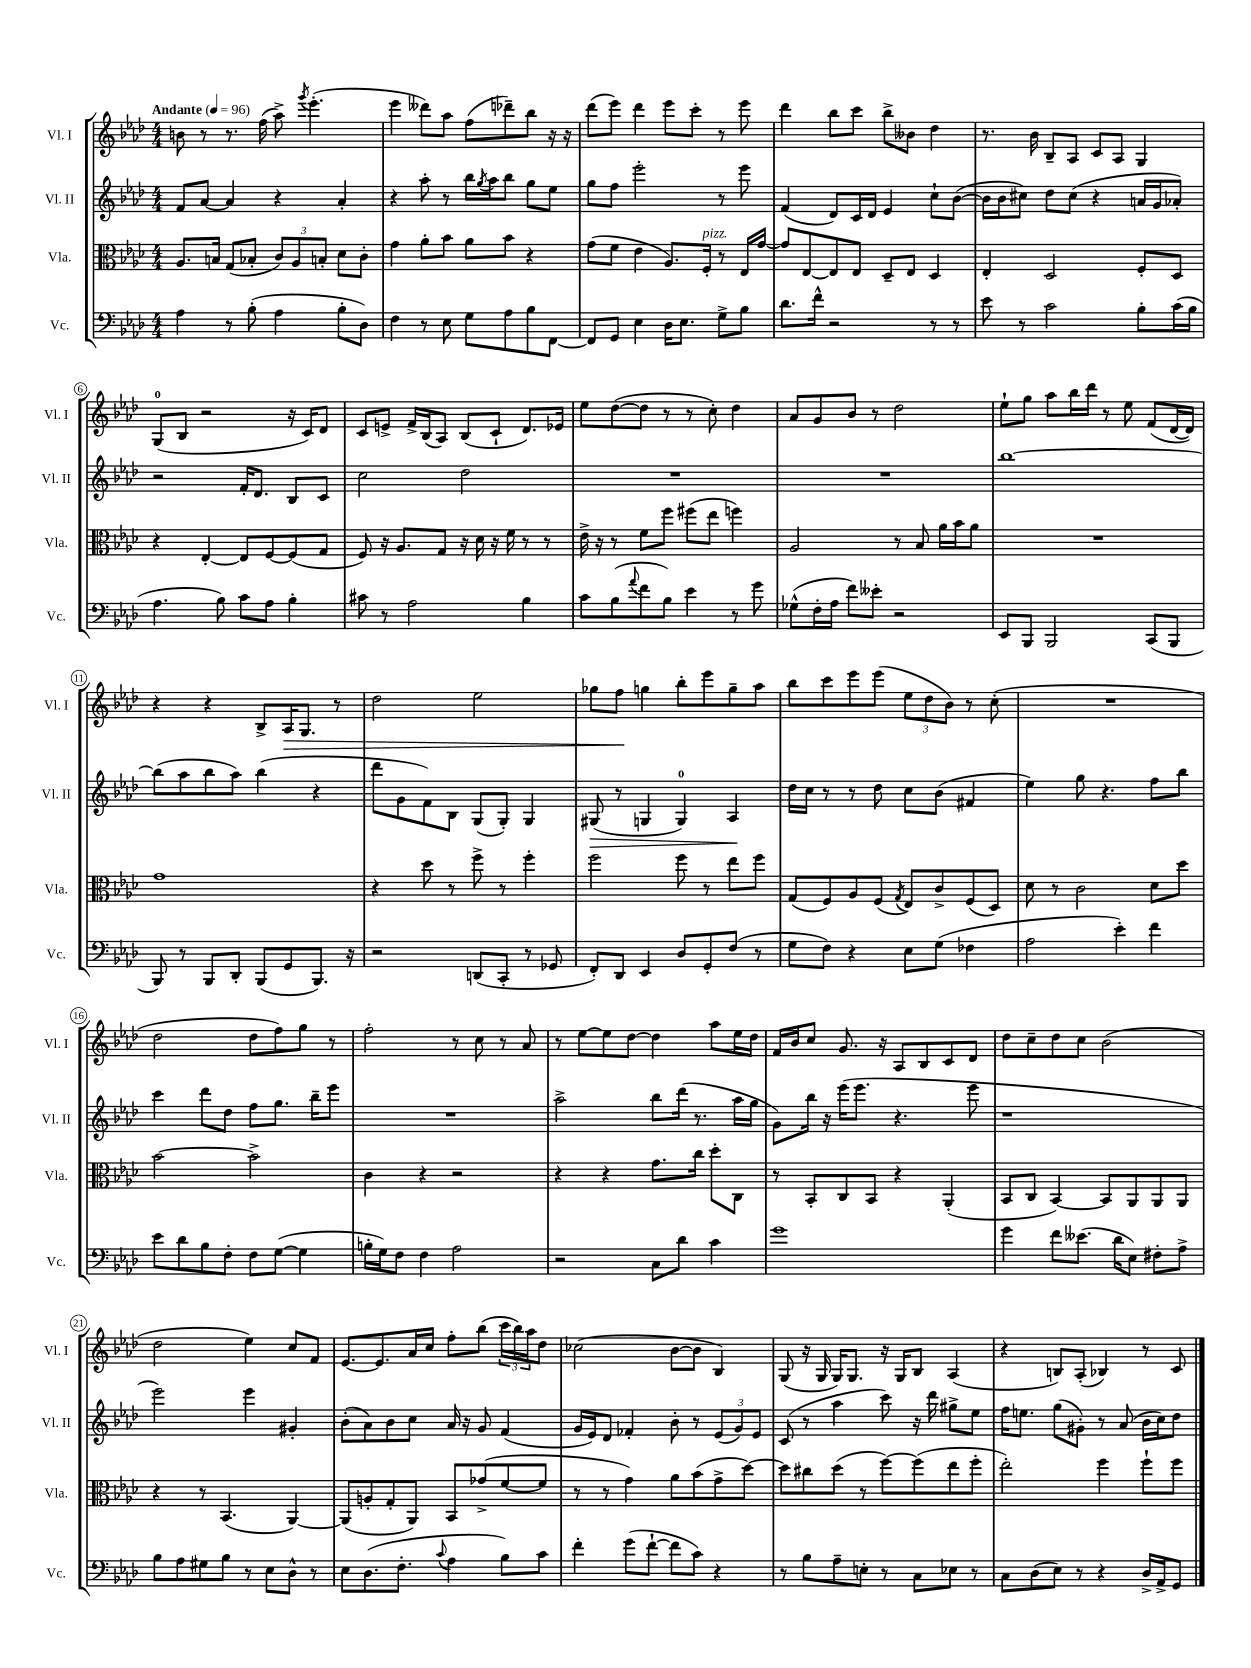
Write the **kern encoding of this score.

**kern	**kern	**kern	**dynam	**kern	**dynam
*part4	*part3	*part2	*part2	*part1	*part1
*staff4	*staff3	*staff2	*staff2	*staff1	*staff1
*I"Vc.	*I"Vla.	*I"Vl. II	*	*I"Vl. I	*
*I'Vc.	*I'Vla.	*I'Vl. II	*	*I'Vl. I	*
*clefF4	*clefC3	*clefG2	*	*clefG2	*
*k[b-e-a-d-]	*k[b-e-a-d-]	*k[b-e-a-d-]	*	*k[b-e-a-d-]	*
*M4/4	*M4/4	*M4/4	*	*M4/4	*
*MM96	*MM96	*MM96	*	*MM96	*
=1	=1	=1	=1	=1	=1
!	!	!	!	!LO:TX:a:B:t=Andante	!
4A-\	8.A-/L	8f/L	.	8bn\	.
.	.	[8a-/J	.	8r	.
.	16Bn/Jk	.	.	.	.
8r	(8G/L	4a-/]	.	8.r	.
(8B-'\	8B-X'/J	.	.	.	.
.	.	.	.	(16ff\	.
4A-\	12c/L)	4r	.	8aa-^\)	.
.	12A-/	.	.	.	.
.	.	.	.	8qggg/	.
.	.	.	.	(4.eee-'\	.
.	12Bn'/J	.	.	.	.
8B-'\L	8d-\L	4a-'/	.	.	.
8D-\J)	8c'\J	.	.	.	.
=2	=2	=2	=2	=2	=2
4F\	4g\	4r	.	4eee-\	.
8r	8a-'\L	8aa-'\	.	8ddd--X\L)	.
8E-\	8b-\J	8r	.	8aa-\J	.
8G\L	8a-\L	16bb-\LL	.	(8ff\L	.
.	.	8qgg/	.	.	.
.	.	16aa-\J	.	.	.
8A-\	8b-\J	8bb-\J	.	8ddd-X~\)	.
8B-\	4r	8gg\L	.	8bb-\J	.
[8FF\J	.	8ee-\J	.	16r	.
.	.	.	.	16r	.
=3	=3	=3	=3	=3	=3
8FF/L]	(8g\L	8gg\L	.	(8ddd-\L	.
8GG/J	8f\J	8ff\J	.	8eee-\J)	.
4E-\	4e-\	2eee-'\	.	4ddd-\	.
16D-\KL	8.A-/L)	.	.	8eee-\L	.
8.E-\J	.	.	.	.	.
.	.	.	.	8ccc'\J	.
!	!LO:TX:a:i:t=pizz.	!	!	!	!
.	16F'/Jk	.	.	.	.
8G^\L	8r	8r	.	8r	.
8B-\J	16E-/LL	8eee-\	.	8eee-\	.
.	[16g/JJ	.	.	.	.
=4	=4	=4	=4	=4	=4
8.d-\L	8g/L]	(4f/	.	4ddd-\	.
.	[8E-/	.	.	.	.
16f^^\Jk	.	.	.	.	.
2r	8E-/]	8d-/L)	.	8bb-\L	.
.	8E-/J	16c/L	.	8ccc\J	.
.	.	16d-/JJ	.	.	.
.	8D-~/L	4e-/	.	8bb-^\L	.
.	8E-/J	.	.	8b--X\J	.
8r	4D-/	8cc`\L	.	4dd-\	.
8r	.	([8b-\J	.	.	.
=5	=5	=5	=5	=5	=5
8e-\	4E-'/	16b-\LL]	.	8.r	.
.	.	16b-\J	.	.	.
8r	.	8cc#X\J)	.	.	.
.	.	.	.	16b-\	.
2c\	2D-/	8dd-\L	.	8B-~/L	.
.	.	(8cc#\J	.	8A-/J	.
.	.	4r	.	8c/L	.
.	.	.	.	8A-/J	.
8B-'\L	8F'/L	16an/LL	.	4G/	.
.	.	16g/J	.	.	.
(16c\L	8D-/J	8a-X'/J)	.	.	.
16B-\JJ	.	.	.	.	.
!!LO:LB:g=z
=6	=6	=6	=6	=6	=6
4.A-\	4r	2r	.	(8G/L	.
.	.	.	.	8B-/J	.
.	[4E-'/	.	.	2r	.
8B-\)	.	.	.	.	.
8c\L	8E-/L]	16f'/KL	.	.	.
.	.	8.d-/J	.	.	.
8A-\J	[8F/	.	.	.	.
4B-'\	(8F/]	8B-/L	.	16r	.
.	.	.	.	16c/KL)	.
.	8G/J	8c/J	.	8d-/J	.
=7	=7	=7	=7	=7	=7
8c#X\	8F/)	2cc\	.	8c/L	.
8r	16r	.	.	8en^/J	.
.	8.A-/L	.	.	.	.
2A-\	.	.	.	16f^/LL	.
.	.	.	.	(16B-/J	.
.	8G/J	.	.	8A-/J)	.
.	16r	2dd-\	.	(8B-/L	.
.	16d-\	.	.	.	.
.	16r	.	.	8c`/J	.
.	16f\	.	.	.	.
4B-\	8r	.	.	8.d-/L)	.
.	8r	.	.	.	.
.	.	.	.	16e-X/Jk	.
=8	=8	=8	=8	=8	=8
8c\L	16e-^\	1r	.	8ee-\L	.
.	16r	.	.	.	.
(8B-\	8r	.	.	([8dd-\	.
8qqa-/	.	.	.	.	.
8f\	8f\L	.	.	8dd-\J]	.
8B-\J)	8ff\J	.	.	8r	.
4e-\	(8ff#X\L	.	.	8r	.
.	8ee-\J	.	.	8cc'\)	.
8r	4ffn\)	.	.	4dd-\	.
8g\	.	.	.	.	.
=9	=9	=9	=9	=9	=9
(8G-X^^\L	2A-/	1r	.	8a-/L	.
16F'\L	.	.	.	8g/	.
16A-\JJ	.	.	.	.	.
8f\L)	.	.	.	8b-/J	.
8e--X'\J	.	.	.	8r	.
2r	8r	.	.	2dd-\	.
.	8B-/	.	.	.	.
.	16a-\LL	.	.	.	.
.	16b-\J	.	.	.	.
.	8a-\J	.	.	.	.
=10	=10	=10	=10	=10	=10
8EE-/L	1r	[1bb-	.	8ee-`\L	.
8BBB-/J	.	.	.	8gg\J	.
2BBB-/	.	.	.	8aa-\L	.
.	.	.	.	16bb-\L	.
.	.	.	.	16ddd-\JJ	.
.	.	.	.	8r	.
.	.	.	.	8ee-\	.
(8CC/L	.	.	.	(8f/L	.
8BBB-/J	.	.	.	[16d-/L	.
.	.	.	.	16d-/JJ])	.
!!LO:LB:g=z
=11	=11	=11	=11	=11	=11
8BBB-/)	1g	(8bb-\L]	.	4r	.
8r	.	8aa-\	.	.	.
8BBB-/L	.	8bb-\	.	4r	.
8DD-'/J	.	8aa-\J)	.	.	.
(8BBB-/L	.	(4bb-\	.	8B-^/L	.
!	!	!	!	!	!LO:HP:b
8GG/	.	.	.	16A-/K	>
.	.	.	.	8.G/J	.
8.BBB-/J)	.	4r	.	.	.
.	.	.	.	8r	.
16r	.	.	.	.	.
=12	=12	=12	=12	=12	=12
2r	4r	8ddd-\L	.	2dd-\	.
.	.	8g\	.	.	.
.	8dd-\	8f\)	.	.	.
.	8r	8B-\J	.	.	.
(8DDn/L	8ff^\	(8G/L	.	2ee-\	.
8CC'/J	8r	8G'/J)	.	.	.
8r	4ff'\	4G/	.	.	.
8GG-X/	.	.	.	.	.
=13	=13	=13	=13	=13	=13
!	!	!	!LO:HP:b	!	!
8FF'/L)	2ff\	(8G#X/	>	8gg-X\L	.
8DD-/J	.	8r	.	8ff\J	.
4EE-/	.	4Gn/	.	4ggn\	]
8D-/L	8ff\	4G/)	.	8bb-'\L	.
8GG'/	8r	.	.	8eee-\	.
(8F/J	8ee-\L	4A-/	.	8gg~\	.
8r	8ff\J	.	.	8aa-\J	.
.	.	.	]	.	.
=14	=14	=14	=14	=14	=14
8G\L	(8G/L	16dd-\LL	.	8bb-\L	.
.	.	16cc\JJ	.	.	.
8F\J)	8F/)	8r	.	8ccc\	.
4r	8A-/	8r	.	8eee-\	.
.	(8F/J	8dd-\	.	(8eee-\J	.
.	8qG/	.	.	.	.
8E-\L	8E-/L)	8cc\L	.	12ee-\L	.
.	.	.	.	12dd-\	.
(8G\J	8c^/	(8b-\J	.	.	.
.	.	.	.	12b-\J)	.
4F-X\	(8F/	4f#X/	.	8r	.
.	8D-/J)	.	.	(8cc'\	.
=15	=15	=15	=15	=15	=15
2A-\	8d-\	4ee-\)	.	1r	.
.	8r	.	.	.	.
.	2c\	8gg\	.	.	.
.	.	4.r	.	.	.
4e-'\)	.	.	.	.	.
4f\	8d-\L	8ff\L	.	.	.
.	8dd-\J	8bb-\J	.	.	.
!!LO:LB:g=z
=16	=16	=16	=16	=16	=16
8e-\L	[2b-\	4ccc\	.	2dd-\	.
8d-\	.	.	.	.	.
8B-\	.	8ddd-\L	.	.	.
8F'\J	.	8dd-\J	.	.	.
8F\L	2b-^\]	8ff\L	.	8dd-\L	.
([8G\J	.	8.gg\J	.	8ff\)	.
4G\]	.	.	.	8gg\J	.
.	.	16bb-~\KL	.	.	.
.	.	8eee-\J	.	8r	.
=17	=17	=17	=17	=17	=17
16Bn'\LL	4c\	1r	.	2ff'\	.
16G\J)	.	.	.	.	.
8F\J	.	.	.	.	.
4F\	4r	.	.	.	.
2A-\	2r	.	.	8r	.
.	.	.	.	8cc\	.
.	.	.	.	8r	.
.	.	.	.	8a-/	.
=18	=18	=18	=18	=18	=18
2r	4r	2aa-^\	.	8r	.
.	.	.	.	[8ee-\L	.
.	4r	.	.	8ee-\]	.
.	.	.	.	[8dd-\J	.
8C\L	8.g\L	8bb-\L	.	4dd-\]	.
8d-\J	.	(16ddd-\Jk	.	.	.
.	16cc\Jk	8.r	.	.	.
4c\	8dd-'\L	.	.	8aa-\L	.
.	8C\J	16aa-\LL	.	16ee-\L	.
.	.	16gg\JJ	.	16dd-\JJ	.
=19	=19	=19	=19	=19	=19
1g	8r	8g\L)	.	16f/LL	.
.	.	.	.	16b-/J	.
.	8BB-'/L	16bb-\Jk	.	8cc/J	.
.	.	16r	.	.	.
.	8C/	(16eee-\KL	.	8.g/	.
.	.	8.eee-\J	.	.	.
.	8BB-/J	.	.	.	.
.	.	.	.	16r	.
.	4r	4.r	.	8A-/L	.
.	.	.	.	8B-/	.
.	(4AA-'/	.	.	8c/	.
.	.	8eee-\	.	8d-/J	.
=20	=20	=20	=20	=20	=20
4g\	8BB-/L	1r	.	8dd-\L	.
.	8C/J	.	.	8cc~\	.
8f\L	[4BB-/)	.	.	8dd-\	.
(8.e--X\J	.	.	.	8cc\J	.
.	8BB-/L]	.	.	(2b-\	.
16d-\KL	.	.	.	.	.
8E-\J)	8AA-/	.	.	.	.
8F#X'\L	8AA-/	.	.	.	.
8A-^\J	8AA-/J	.	.	.	.
!!LO:LB:g=z
=21	=21	=21	=21	=21	=21
8B-\L	4r	2eee-\)	.	2dd-\	.
8A-\	.	.	.	.	.
8G#X\	8r	.	.	.	.
8B-\J	(4.BB-/	.	.	.	.
8r	.	4eee-\	.	4ee-\)	.
8E-\L	.	.	.	.	.
8D-^^\J	[4AA-/)	4g#X'/	.	8cc/L	.
8r	.	.	.	8f/J	.
=22	=22	=22	=22	=22	=22
8E-\L	(8AA-/L]	(8b-'\L	.	[8.e-/L	.
(8.D-\	8An'/	8a-\)	.	.	.
.	.	.	.	8.e-/]	.
.	8G'/	8b-\	.	.	.
8.F'\J	.	.	.	.	.
.	8AA-/J)	8cc\J	.	16a-/L	.
.	.	.	.	16cc/JJ	.
8qqc/	.	.	.	.	.
4A-\	8BB-/L	16a-/	.	8ff'\L	.
.	.	16r	.	.	.
.	(8g-X^/	8g/	.	(8bb-\J	.
8B-\L)	[8f/	(4f/	.	24ccc\LL	.
.	.	.	.	24bb-\)	.
.	.	.	.	24aa-\J	.
8c\J	8f/J]	.	.	8dd-\J	.
=23	=23	=23	=23	=23	=23
4f'\	8r	16g/LL	.	(2cc-X\	.
.	.	16e-/J)	.	.	.
.	8r	8d-/J	.	.	.
(8g\L	4g\)	4f-X'/	.	.	.
[8f`\J	.	.	.	.	.
8f\L]	8a-\L	8b-'\	.	[8b-\L	.
8c\J)	(8b-\	8r	.	8b-\J]	.
4r	8g^\	(12e-/L	.	4B-/)	.
.	.	12g/)	.	.	.
.	[8dd-\J)	.	.	.	.
.	.	12e-/J	.	.	.
=24	=24	=24	=24	=24	=24
8r	8dd-\L]	(8c/	.	(8G/	.
8B-\L	8cc#X\	8r	.	16r	.
.	.	.	.	16G/	.
8A-~\	(8dd-\J	4aa-\	.	16G/KL)	.
.	.	.	.	8.G/J	.
8En'\J	8r	.	.	.	.
8r	[8ff\L)	8ccc\)	.	16r	.
.	.	.	.	16G/KL	.
8C\L	(8ff\]	16r	.	8B-/J	.
.	.	16ddd-\	.	.	.
8E-X\J	8ee-\	8gg#X^\L	.	(4A-/	.
8r	8ff'\J	8ee-\J	.	.	.
=25	=25	=25	=25	=25	=25
8C\L	2ee-'\)	16ff\KL	.	4r	.
.	.	8.een\J	.	.	.
(8D-\	.	.	.	.	.
8E-\J)	.	(8gg\L	.	8Bn/L)	.
8r	.	8g#X'\J)	.	(8A-'/J	.
4r	4ff\	8r	.	4B-X/)	.
.	.	(8a-/	.	.	.
16D-^/LL	8ff`\L	16b-\LL	.	8r	.
16AA-^/J	.	16cc\J)	.	.	.
8GG/J	8ff\J	8dd-\J	.	8c/	.
==	==	==	==	==	==
*-	*-	*-	*-	*-	*-
